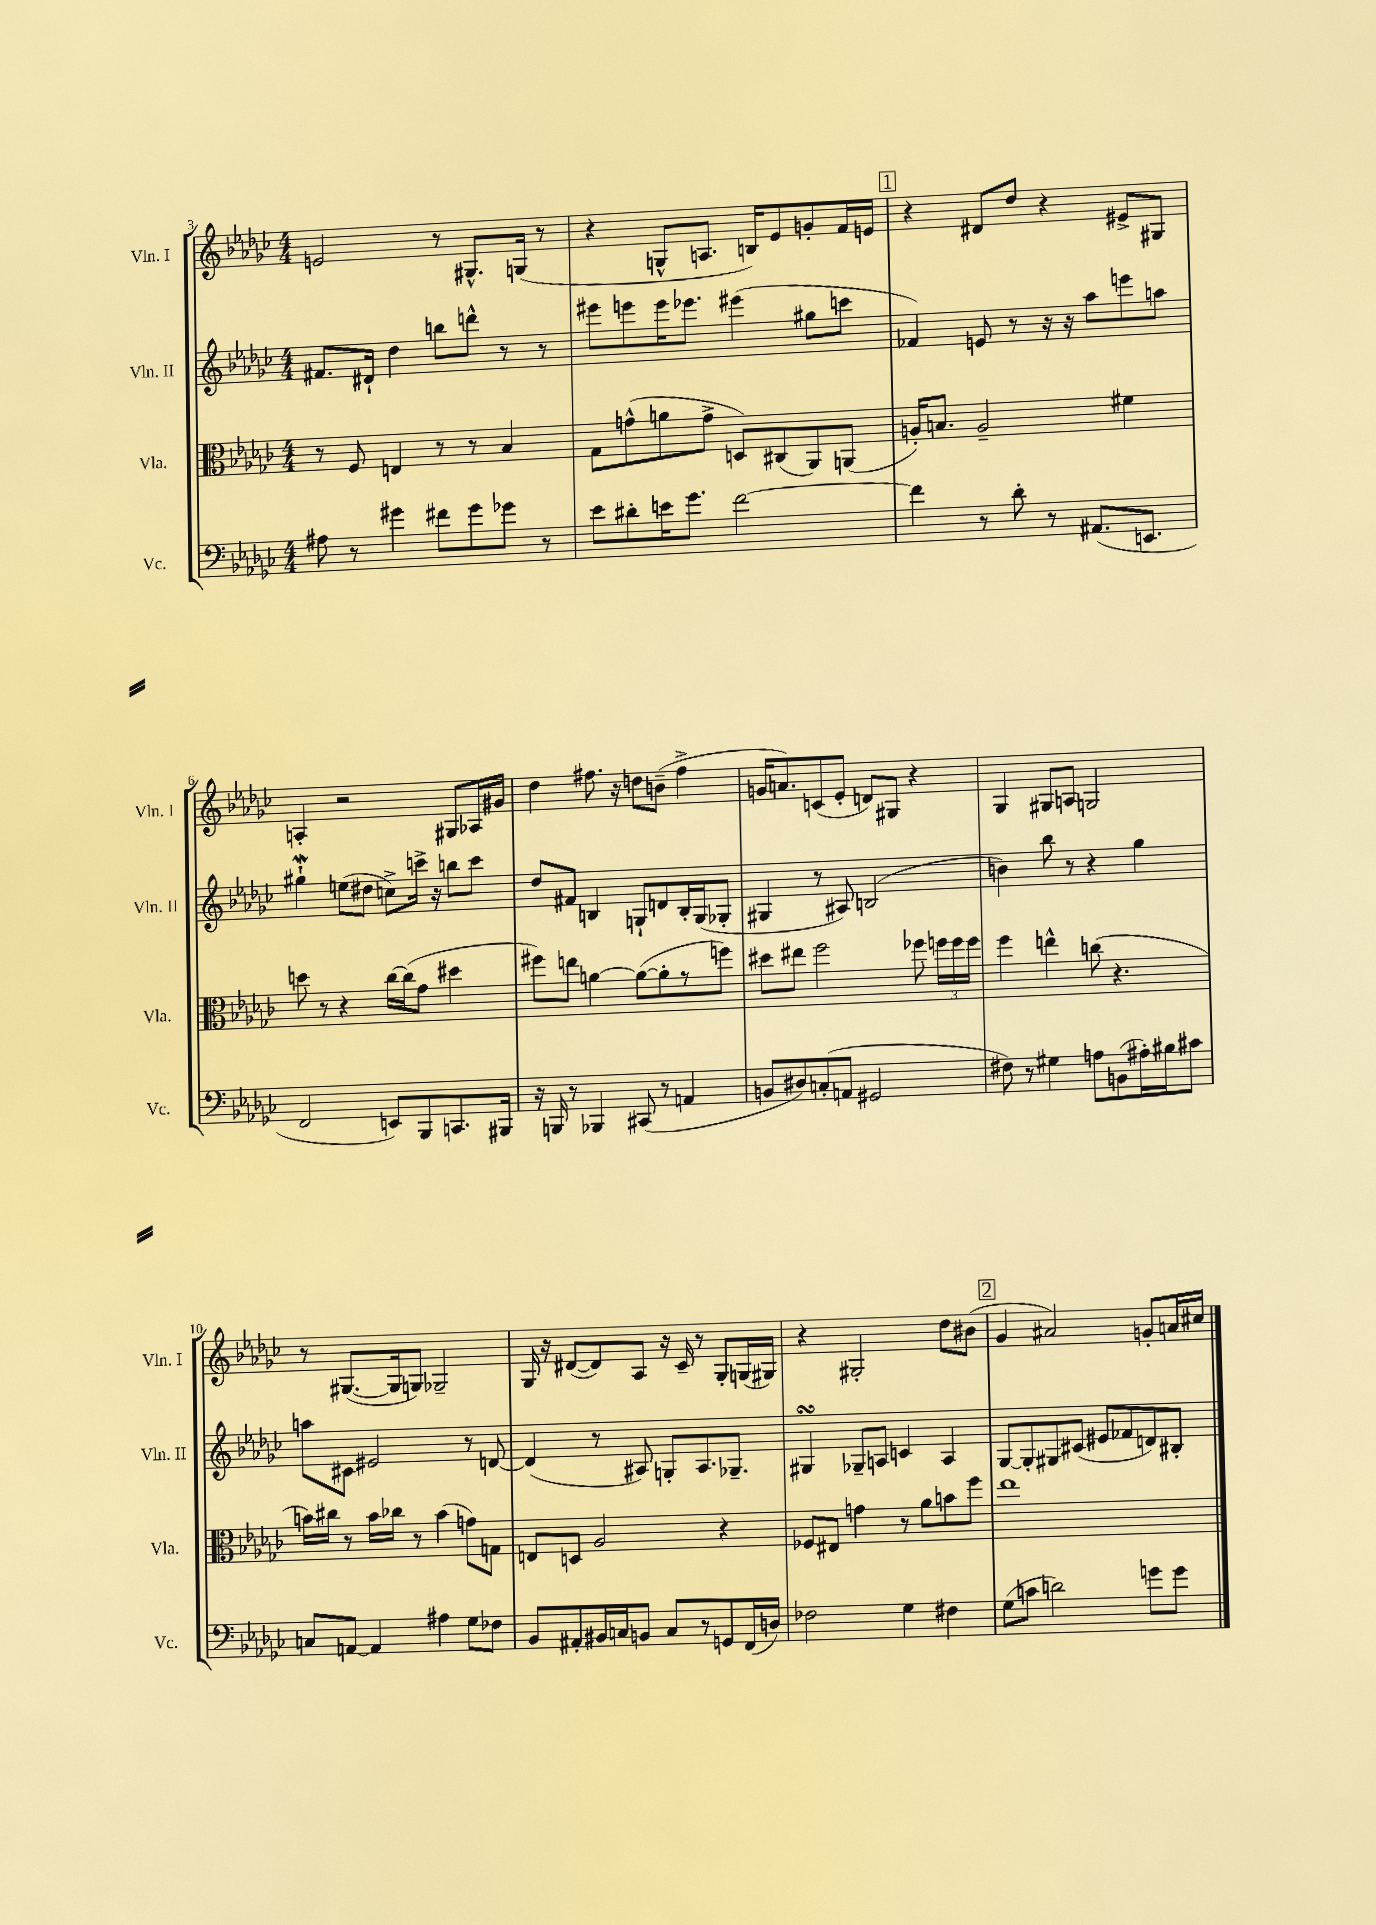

**kern	**kern	**kern	**kern
*staff4	*staff3	*staff2	*staff1
*clefF4	*clefC3	*clefG2	*clefG2
*k[b-e-a-d-g-c-]	*k[b-e-a-d-g-c-]	*k[b-e-a-d-g-c-]	*k[b-e-a-d-g-c-]
*M4/4	*M4/4	*M4/4	*M4/4
8A#	8r	8.f#	2e
8r	8F	.	.
.	.	16d#`	.
4g#	4E	4dd-	.
8f#	8r	8bb	8r
8g#	8r	8ddd^^	8.G#^^
8g-	4B-	8r	.
.	.	.	(16G
8r	.	8r	8r
=	=	=	=
8e-	8G-	8eee#	4r
8d#'	(8g^^	8eee	.
16e	8a	16eee	8G^^
8.g-	.	8.eee-	.
.	8g^	.	8.A
[2f	8D)	(4eee#	.
.	.	.	16B)
.	(8C#	.	8e-
.	8AA-)	8gg#	8g'
.	(8AA	8ccc	16f
.	.	.	16e
=	=	=	=
4f]	16A')	4f-)	4r
.	8.B	.	.
8r	2A~	8e	8d#
8d-'	.	8r	8dd-
8r	.	16r	4r
.	.	16r	.
(8.AA#	.	8aa-	.
.	4f#	8eee	8e#^
8.EE	.	.	.
.	.	8aa	8G#
=	=	=	=
2FF	8dd	4gg#`	4A'
.	8r	.	.
.	4r	(8ee	2r
.	.	8dd#	.
8EE)	[16cc-	8cc^)	.
.	(16cc-]	.	.
8BBB-	8g-	16ccc^	.
.	.	16r	.
8.CC	4dd#	8bb	8G#
.	.	8ccc	16A-
16BBB#	.	.	16g#
=	=	=	=
16r	8ff#)	8dd-	4dd-
16BBB	.	.	.
8r	8ee	8f#	.
4BBB-	[4a	4B	8.ff#
.	.	.	16r
(8CC#	(8a_	8G`	8dd
8r	8a']	8d	(8b~
4AA	8r	16B'	4ff#^
.	.	(16G	.
.	8ff)	8G-'	.
=	=	=	=
8BB	8dd#	4G#	16g
.	.	.	8.a)
8D#)	8ee#	.	.
(8C'	2ff	8r	(8c
8AA	.	8A#)	8e-'
2GG#	.	(2B	8d)
.	.	.	8G#
.	8ff-	.	4r
.	24ff	.	.
.	24ff	.	.
.	24ff	.	.
=	=	=	=
8F#)	4ff	4b)	4G-
8r	.	.	.
4G#	4ee^^	8bb-	8G#
.	.	8r	8A
8A	(8cc	4r	2G
(8BB	4.r	.	.
16A#')	.	4gg-	.
16B#	.	.	.
8c#	.	.	.
=	=	=	=
8C	16b)	8aa	8r
.	16cc#	.	.
[8AA	8r	8c#	([8.G#
4AA]	16b	2e#	.
.	16cc-	.	16G#]
.	8r	.	8G)
4A#	(4b	.	2G-~
8G-	8g)	8r	.
8F-	8G	[8d	.
=	=	=	=
8BB-	8E	(4d]	16G-
.	.	.	16r
8AA#'	8D	.	([8d#
16BB#	2A-	8r	8d#])
16C	.	.	.
8BB	.	8A#)	8A-
8C	.	8G'	16r
.	.	.	16c-~
8r	.	8.A#	8r
8GG	4r	.	8G-'
.	.	8.G-~	.
(16FF	.	.	(16G
16D)	.	.	16G#)
=	=	=	=
2F-	8F-	4G#	4r
.	8E#	.	.
.	4g	8G-~	2G#'
.	.	8A	.
4G-	8r	4c	.
.	8a-	.	.
4F#	8b	4A	8dd-
.	8ff	.	(8b#
=	=	=	=
(8G-	1ee-	[8G-	4g-
8c	.	8G-']	.
2d)	.	8G#	2a#)
.	.	(8c#	.
.	.	8e#	.
.	.	8f-	.
8g	.	8d)	8g'
8g	.	8B#'	16a
.	.	.	16cc#
==	==	==	==
*-	*-	*-	*-
